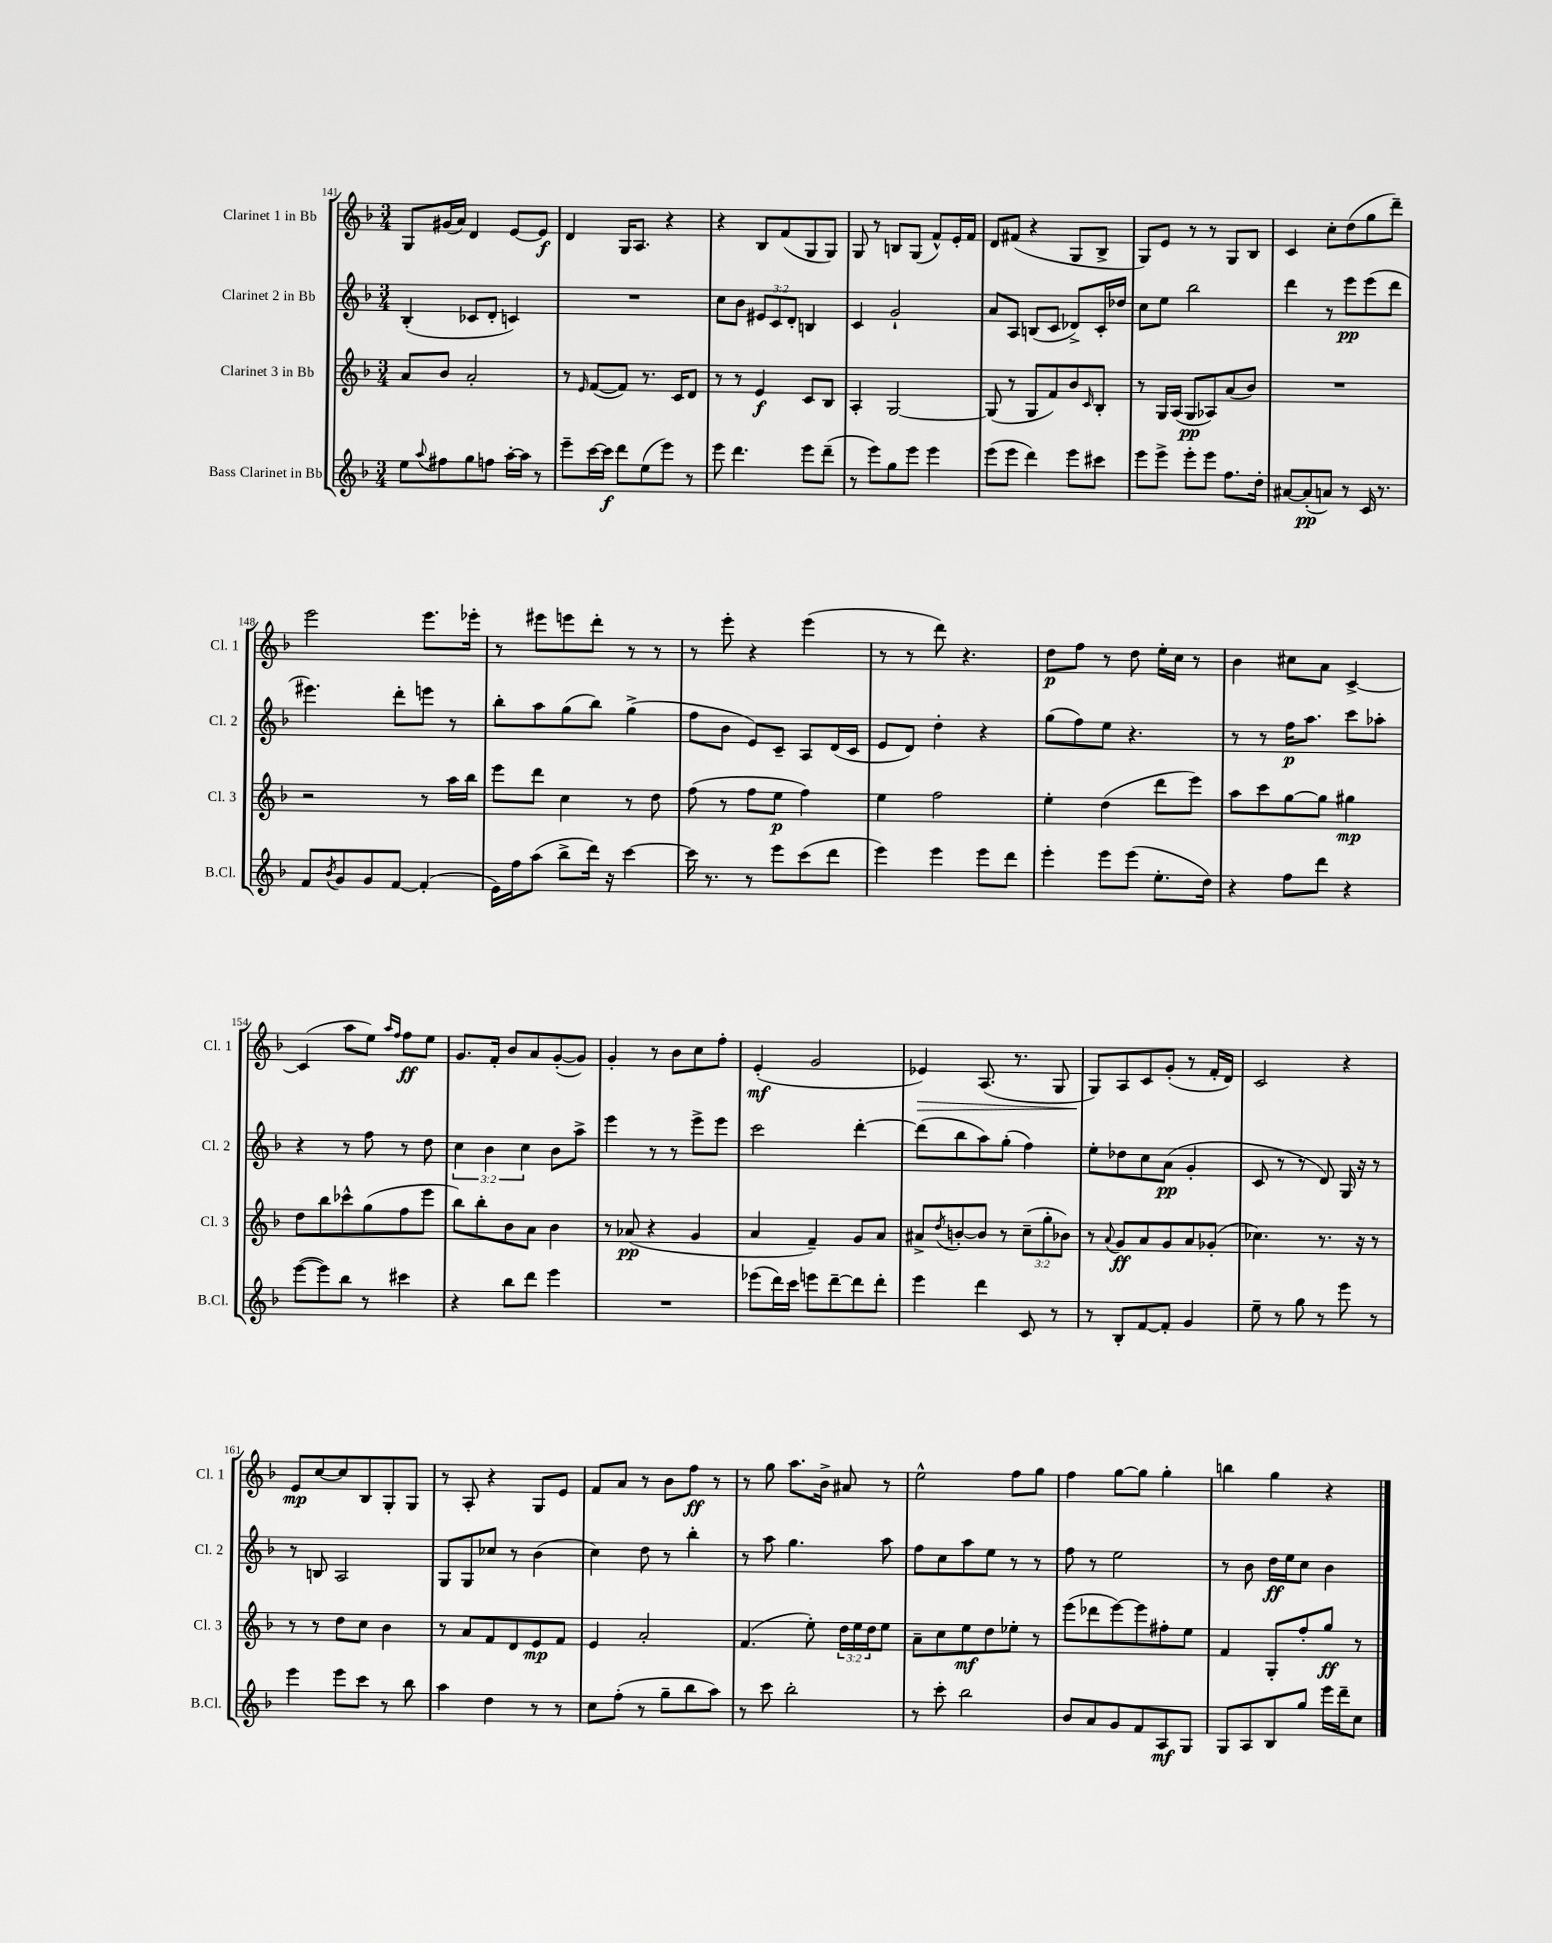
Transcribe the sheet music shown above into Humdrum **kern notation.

**kern	**dynam	**kern	**dynam	**kern	**dynam	**kern	**dynam
*part4	*part4	*part3	*part3	*part2	*part2	*part1	*part1
*staff4	*staff4	*staff3	*staff3	*staff2	*staff2	*staff1	*staff1
*I"Bass Clarinet in Bb	*	*I"Clarinet 3 in Bb	*	*I"Clarinet 2 in Bb	*	*I"Clarinet 1 in Bb	*
*I'B.Cl.	*	*I'Cl. 3	*	*I'Cl. 2	*	*I'Cl. 1	*
*clefG2	*	*clefG2	*	*clefG2	*	*clefG2	*
*k[b-]	*	*k[b-]	*	*k[b-]	*	*k[b-]	*
*M3/4	*	*M3/4	*	*M3/4	*	*M3/4	*
=141	=141	=141	=141	=141	=141	=141	=141
8ee\L	.	8a/L	.	(4B-'/	.	8G/L	.
8qqaa/	.	.	.	.	.	.	.
8ff#X\	.	8b-/J	.	.	.	(16g#X/L	.
.	.	.	.	.	.	16a/JJ)	.
8gg\	.	2a'/	.	8c-X/L	.	4d/	.
8ffn\J	.	.	.	8d'/J	.	.	.
[16aa'\LL	.	.	.	4cn/)	.	[8e/L	.
16aa\JJ]	.	.	.	.	.	.	.
8r	.	.	.	.	.	8e/J]	f
=142	=142	=142	=142	=142	=142	=142	=142
8eee~\L	.	8r	.	2.r	.	4d/	.
.	.	16qqe/	.	.	.	.	.
[16ccc\L	.	([8f/L	.	.	.	.	.
16ccc\JJ]	f	.	.	.	.	.	.
8ddd\L	.	8f/J])	.	.	.	16G/KL	.
.	.	.	.	.	.	8.A/J	.
(8ee\	.	8.r	.	.	.	.	.
8eee\J)	.	.	.	.	.	4r	.
.	.	16c/KL	.	.	.	.	.
8r	.	8d/J	.	.	.	.	.
=143	=143	=143	=143	=143	=143	=143	=143
8eee\	.	8r	.	8cc\L	.	4r	.
4.ddd\	.	8r	.	8b-\J	.	.	.
.	.	4e/	f	12e#X/L	.	8B-/L	.
.	.	.	.	12c/	.	.	.
.	.	.	.	.	.	(8f/	.
.	.	.	.	12d'/J	.	.	.
8eee\L	.	8c/L	.	4Bn/	.	8G/	.
(8ddd~\J	.	8B-/J	.	.	.	8G/J)	.
=144	=144	=144	=144	=144	=144	=144	=144
8r	.	4A'/	.	4c/	.	8G/	.
8eee\L)	.	.	.	.	.	8r	.
8gg\	.	[2G/	.	2g`/	.	8Bn/L	.
8eee\J	.	.	.	.	.	(8G/J	.
4eee\	.	.	.	.	.	8f^^/L)	.
.	.	.	.	.	.	16e'/L	.
.	.	.	.	.	.	16f/JJ	.
=145	=145	=145	=145	=145	=145	=145	=145
(8eee\L	.	(8G/]	.	8a/L	.	8d/L	.
8eee\J	.	8r	.	8A/J	.	(8f#X/J	.
4ddd\)	.	8G/L	.	(8Bn/L	.	4r	.
.	.	8f/)	.	8c/J	.	.	.
8eee\L	.	8b-/	.	8d-X^/L)	.	8G/L	.
.	.	16qqc/	.	.	.	.	.
8ccc#X\J	.	8B-'/J	.	16c'/L	.	8B-^/J	.
.	.	.	.	16dd-X/JJ	.	.	.
=146	=146	=146	=146	=146	=146	=146	=146
8eee\L	.	8r	.	8cc\L	.	8G/L)	.
8eee^\J	.	16G/LL	.	8ee\J	.	8e/J	.
.	.	(16A/JJ	.	.	.	.	.
8eee'\L	.	8G/L	pp	2bb-\	.	8r	.
8eee\J	.	8A-X/)	.	.	.	8r	.
8.ff\L	.	(8a/	.	.	.	8G/L	.
.	.	8b-/J)	.	.	.	8B-/J	.
16dd'\Jk	.	.	.	.	.	.	.
=147	=147	=147	=147	=147	=147	=147	=147
[8a#X/L	.	2.r	.	4ddd\	.	4c/	.
(8a#'/]	pp	.	.	.	.	.	.
8an/J)	.	.	.	8r	.	8cc'\L	.
8r	.	.	.	8eee\L	pp	(8dd\	.
16c/	.	.	.	(8eee\	.	8gg\	.
8.r	.	.	.	.	.	.	.
.	.	.	.	8ddd\J	.	8ddd~\J)	.
!!LO:LB:g=z
=148	=148	=148	=148	=148	=148	=148	=148
8f/L	.	2r	.	4.eee#X\)	.	2eee\	.
8qb-/	.	.	.	.	.	.	.
8g/	.	.	.	.	.	.	.
8g/	.	.	.	.	.	.	.
[8f/J	.	.	.	8ddd'\L	.	.	.
(4f'/]	.	8r	.	8eeen\J	.	8.eee\L	.
.	.	16aa\LL	.	8r	.	.	.
.	.	16bb-\JJ	.	.	.	16eee-X'\Jk	.
=149	=149	=149	=149	=149	=149	=149	=149
16e\LL)	.	8eee\L	.	8bb-'\L	.	8r	.
16ff\J	.	.	.	.	.	.	.
(8aa\J	.	8ddd\J	.	8aa\	.	8eee#X\L	.
8bb-^\L	.	4cc\	.	(8gg\	.	8eeen\	.
16ddd\Jk)	.	.	.	8bb-\J)	.	8ddd'\J	.
16r	.	.	.	.	.	.	.
[4ccc\	.	8r	.	(4gg^\	.	8r	.
.	.	8dd\	.	.	.	8r	.
=150	=150	=150	=150	=150	=150	=150	=150
16ccc\]	.	(8ff\	.	8ff\L	.	8r	.
8.r	.	.	.	.	.	.	.
.	.	8r	.	8b-\J	.	8eee'\	.
8r	.	8ff\L	.	8e/L)	.	4r	.
8eee\L	.	8ee\J	p	8c~/J	.	.	.
(8ccc\	.	4ff\)	.	8A/L	.	(4eee\	.
8ddd\J	.	.	.	(16d/L	.	.	.
.	.	.	.	16c/JJ	.	.	.
=151	=151	=151	=151	=151	=151	=151	=151
4eee\)	.	4ee\	.	8e/L	.	8r	.
.	.	.	.	8d/J)	.	8r	.
4eee\	.	2ff\	.	4dd'\	.	8ddd\)	.
.	.	.	.	.	.	4.r	.
8eee\L	.	.	.	4r	.	.	.
8ddd\J	.	.	.	.	.	.	.
=152	=152	=152	=152	=152	=152	=152	=152
4eee'\	.	4ee'\	.	(8gg\L	.	8dd\L	p
.	.	.	.	8ff\)	.	8ff\J	.
8eee\L	.	(4dd\	.	8ee\J	.	8r	.
(8eee\J	.	.	.	4.r	.	8dd\	.
8.ee'\L	.	8ddd\L	.	.	.	16ee'\LL	.
.	.	.	.	.	.	16cc\JJ	.
.	.	8eee\J)	.	.	.	8r	.
16dd\Jk)	.	.	.	.	.	.	.
=153	=153	=153	=153	=153	=153	=153	=153
4r	.	8aa\L	.	8r	.	4b-\	.
.	.	8ccc\	.	8r	.	.	.
8ff\L	.	[8gg\	.	16ff\KL	p	8cc#X\L	.
.	.	.	.	8.aa\J	.	.	.
8ddd\J	.	8gg\J]	.	.	.	8a\J	.
4r	.	4gg#X\	mp	8ccc\L	.	[4c^/	.
.	.	.	.	8aa-X'\J	.	.	.
!!LO:LB:g=z
=154	=154	=154	=154	=154	=154	=154	=154
([8eee\L	.	8dd\L	.	4r	.	(4c/]	.
8eee\])	.	8bb-\	.	.	.	.	.
8bb-\J	.	8ccc-X^^\	.	8r	.	8aa\L	.
8r	.	(8gg\	.	8ff\	.	8ee\J)	.
.	.	.	.	.	.	16qqaa/LL	.
.	.	.	.	.	.	16qqff/JJ	.
4ccc#X\	.	8ff\	.	8r	.	8ff\L	ff
.	.	8eee\J	.	8dd\	.	8ee\J	.
=155	=155	=155	=155	=155	=155	=155	=155
4r	.	8bb-\L)	.	6cc\	.	8.g/L	.
.	.	8bb-'\	.	.	.	.	.
.	.	.	.	6b-\	.	.	.
.	.	.	.	.	.	16f'/Jk	.
8bb-\L	.	8b-\	.	.	.	8b-/L	.
.	.	.	.	6cc\	.	.	.
8ddd\J	.	8a\J	.	.	.	8a/	.
4eee\	.	4b-\	.	8b-\L	.	([8g'/	.
.	.	.	.	8aa^\J	.	8g/J])	.
=156	=156	=156	=156	=156	=156	=156	=156
2.r	.	8r	.	4eee\	.	4g'/	.
.	.	(8a-X/	pp	.	.	.	.
.	.	4r	.	8r	.	8r	.
.	.	.	.	8r	.	8b-\L	.
.	.	4g/	.	8eee^\L	.	8cc\	.
.	.	.	.	8eee\J	.	8ff'\J	.
=157	=157	=157	=157	=157	=157	=157	=157
(8eee-X\L	.	4a/	.	2ccc\	.	(4e'/	mf
16ddd\L)	.	.	.	.	.	.	.
16ccc\JJ	.	.	.	.	.	.	.
8eeen\L	.	4f~/)	.	.	.	2g/	.
[8ddd~\	.	.	.	.	.	.	.
8ddd\]	.	8g/L	.	[4ddd'\	.	.	.
8ddd'\J	.	8a/J	.	.	.	.	.
=158	=158	=158	=158	=158	=158	=158	=158
!	!	!	!	!	!	!	!LO:HP:b
4eee\	.	8a#X^/L	.	(8ddd\L]	.	4e-X/)	>
.	.	8qdd/	.	.	.	.	.
.	.	[8bn'/	.	8bb-\	.	.	.
4ddd\	.	8b/J]	.	8aa\)	.	(8.A/	.
.	.	8r	.	(8gg'\J	.	.	.
.	.	.	.	.	.	8.r	.
8c/	.	(12cc~\L	.	4ff\)	.	.	.
.	.	12gg'\	.	.	.	.	.
8r	.	.	.	.	.	8G/	.
.	.	12b-X\J)	.	.	.	.	.
=159	=159	=159	=159	=159	=159	=159	=159
8r	.	8r	.	8ee'\L	.	8G/L)	.
.	.	8qqa/	.	.	.	.	.
8B-'/L	.	8g/L	ff	8dd-X\	.	8A/	]
[8f/	.	8a/	.	8cc\	.	8c/	.
8f'/J]	.	8g/	.	(8a\J	pp	(8g'/J	.
4g/	.	8a/	.	4g'/	.	8r	.
.	.	(8g-X'/J	.	.	.	16f'/LL	.
.	.	.	.	.	.	16d/JJ)	.
=160	=160	=160	=160	=160	=160	=160	=160
8ee~\	.	4.cc-X\)	.	8c/	.	2c/	.
8r	.	.	.	8r	.	.	.
8gg\	.	.	.	8r	.	.	.
8r	.	8.r	.	8d/)	.	.	.
8eee\	.	.	.	16G/	.	4r	.
.	.	16r	.	16r	.	.	.
8r	.	8r	.	8r	.	.	.
!!LO:LB:g=z
=161	=161	=161	=161	=161	=161	=161	=161
4eee\	.	8r	.	8r	.	8e/L	mp
.	.	8r	.	8Bn/	.	[8cc/	.
8eee\L	.	8dd\L	.	2A/	.	8cc/]	.
8ccc\J	.	8cc\J	.	.	.	8B-/	.
8r	.	4b-\	.	.	.	8G'/	.
8bb-\	.	.	.	.	.	8G/J	.
=162	=162	=162	=162	=162	=162	=162	=162
4aa\	.	8r	.	8G/L	.	8r	.
.	.	8a/L	.	8G/	.	8A'/	.
4dd\	.	8f/	.	8cc-X/J	.	4r	.
.	.	8d/	.	8r	.	.	.
8r	.	8e/	mp	(4b-\	.	8G/L	.
8r	.	8f/J	.	.	.	8e/J	.
=163	=163	=163	=163	=163	=163	=163	=163
8cc\L	.	4e/	.	4cc\)	.	8f/L	.
(8ff'\J	.	.	.	.	.	8a/J	.
8r	.	2a'/	.	8dd\	.	8r	.
8gg~\L	.	.	.	8r	.	8b-\L	.
8bb-\	.	.	.	4bb-'\	.	8ff\J	ff
8aa\J)	.	.	.	.	.	8r	.
=164	=164	=164	=164	=164	=164	=164	=164
8r	.	(4.f/	.	8r	.	8r	.
8ccc\	.	.	.	8aa\	.	8gg\	.
2bb-'\	.	.	.	4.gg\	.	8.aa\L	.
.	.	8ee'\)	.	.	.	.	.
.	.	.	.	.	.	16b-^\Jk	.
.	.	24dd\LL	.	.	.	8a#X/	.
.	.	24ee\	.	.	.	.	.
.	.	24dd\J	.	.	.	.	.
.	.	8ee\J	.	8aa\	.	8r	.
=165	=165	=165	=165	=165	=165	=165	=165
8r	.	8a~\L	.	8ff\L	.	2ee^^\	.
8ccc'\	.	8cc\	.	8cc\	.	.	.
2bb-\	.	8ee\	mf	8aa\	.	.	.
.	.	8dd\	.	8ee\J	.	.	.
.	.	8ee-X'\J	.	8r	.	8ff\L	.
.	.	8r	.	8r	.	8gg\J	.
=166	=166	=166	=166	=166	=166	=166	=166
8b-/L	.	(8eee\L	.	8ff\	.	4ff\	.
8a/	.	8ddd-X\	.	8r	.	.	.
8g/	.	[8eee\)	.	2ee\	.	[8gg\L	.
8f/	.	8eee\]	.	.	.	8gg\J]	.
8A/	mf	8ff#X'\	.	.	.	4gg'\	.
8G/J	.	8ee\J	.	.	.	.	.
=167	=167	=167	=167	=167	=167	=167	=167
8G/L	.	4f/	.	8r	.	4bbn\	.
8A/	.	.	.	8b-\	.	.	.
8B-/	.	8G'/L	.	16dd\LL	ff	4gg\	.
.	.	.	.	16ee\J	.	.	.
8gg/J	.	8ff'/	.	8cc\J	.	.	.
16eee\LL	.	8gg/J	ff	4b-\	.	4r	.
16ddd~\J	.	.	.	.	.	.	.
8cc\J	.	8r	.	.	.	.	.
==	==	==	==	==	==	==	==
*-	*-	*-	*-	*-	*-	*-	*-
